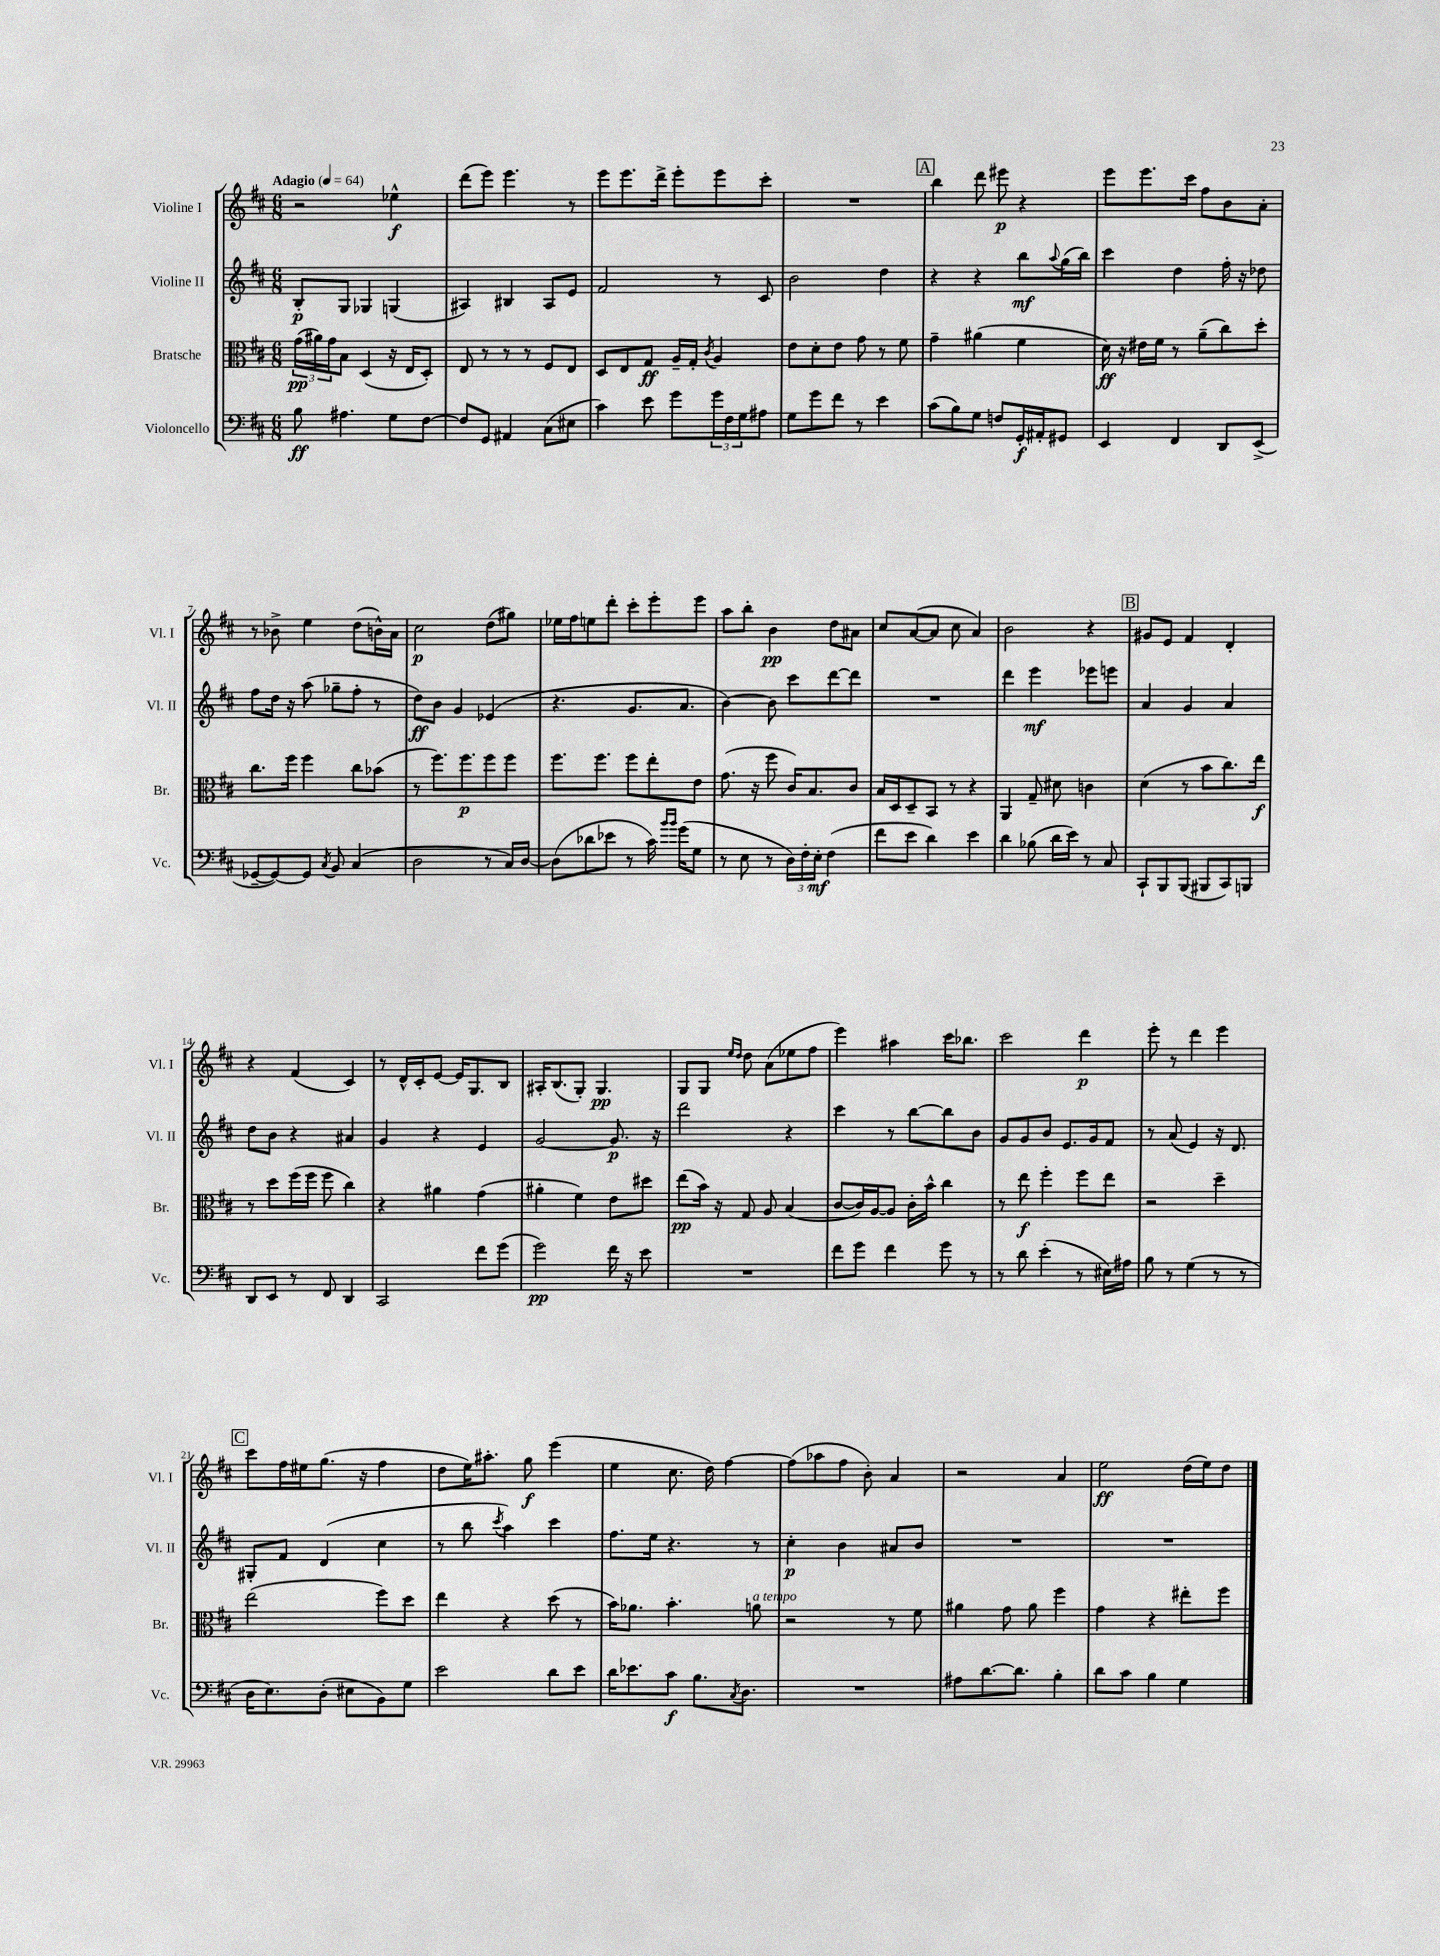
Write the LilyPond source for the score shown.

<<
\new StaffGroup <<
\new Staff = "s0" \with { instrumentName = "Violine I" shortInstrumentName = "Vl. I" } {
    \clef treble \key d \major \numericTimeSignature \time 6/8 \tempo "Adagio" 4 = 64
    r2 ees''4-^\f |
    d'''8( e'''8) e'''4. r8 |
    e'''8 e'''8. d'''16-> e'''8-. e'''8 cis'''8-. |
    R2. |
    \mark \markup { \box "A" } b''4 d'''8 eis'''8\p r4 |
    e'''8 e'''8. cis'''16 fis''8 b'8 a'8-. |
    r8 bes'8-> e''4 d''8( b'16-^) a'16 |
    cis''2\p d''8( gis''8) |
    ees''16 fis''16 e''8 d'''8-. cis'''8-. e'''8-. e'''8 |
    a''8 b''8-. b'4\pp d''8 ais'8 |
    cis''8 a'8~( a'8 cis''8 a'4) |
    b'2 r4 |
    \mark \markup { \box "B" } gis'8 e'8 fis'4 d'4-. |
    r4 fis'4( cis'4) |
    r8 d'16-^ cis'16-. e'8~ e'16 g8. b8 |
    ais16-. b8.( g8-.) g4.\pp |
    g8 g8 \grace { e''16 d''16 } d''8 a'8( ees''8 fis''8 |
    e'''4) ais''4 cis'''16 bes''8. |
    cis'''2 d'''4\p |
    e'''8-. r8 d'''4 e'''4 |
    \mark \markup { \box "C" } cis'''8 fis''16 eis''16 g''8.( r16 fis''4 |
    d''8 e''16) ais''8.-. g''8\f e'''4( |
    e''4 cis''8. d''16) fis''4~ |
    fis''8( aes''8 fis''8 b'8-.) a'4 |
    r2 a'4 |
    e''2\ff d''16( e''16) d''8 \bar "|." |
}
\new Staff = "s1" \with { instrumentName = "Violine II" shortInstrumentName = "Vl. II" } {
    \clef treble \key d \major \numericTimeSignature \time 6/8
    b8-.\p g8 ges4 g4( |
    ais4) bis4 ais8 e'8 |
    fis'2 r8 cis'8 |
    b'2 d''4 |
    \mark \markup { \box "A" } r4 r4 b''8\mf \appoggiatura { a''8 } g''16( b''16) |
    cis'''4 d''4 fis''16-. r16 des''8 |
    fis''8 d''16 r16 a''8( ges''8-- fis''8-. r8 |
    d''8\ff) b'8 g'4 ees'4( |
    r4. g'8. a'8. |
    b'4~) b'8 cis'''8 d'''8~ d'''8 |
    R2. |
    d'''4 e'''4\mf ees'''8 e'''8 |
    \mark \markup { \box "B" } a'4 g'4 a'4 |
    d''8 b'8 r4 ais'4 |
    g'4 r4 e'4 |
    g'2~ g'8.\p r16 |
    d'''2 r4 |
    cis'''4 r8 b''8~ b''8 b'8 |
    g'8 g'8 b'8 e'8. g'16 fis'8 |
    r8 a'8( e'4) r16 d'8. |
    \mark \markup { \box "C" } gis8-. fis'8 d'4( cis''4 |
    r8 b''8 \acciaccatura { cis'''8 } a''4) cis'''4 |
    fis''8. e''16 r4. r8 |
    cis''4-.\p b'4 ais'8 b'8 |
    R2. |
    R2. \bar "|." |
}
\new Staff = "s2" \with { instrumentName = "Bratsche" shortInstrumentName = "Br." } {
    \clef alto \key d \major \numericTimeSignature \time 6/8
    \tuplet 3/2 { g'16\pp( ais'16) g'16 } b8 d4( r16 e16 d8-.) |
    e8 r8 r8 r8 fis8 e8 |
    d8 e8 g8\ff a16-- g16-. \acciaccatura { cis'8 } a4 |
    e'8 d'8-. e'8 g'8 r8 fis'8 |
    \mark \markup { \box "A" } g'4-- ais'4( fis'4 |
    d'16\ff) r16 eis'16 fis'16 r8 a'8--( cis''8) d''8-. |
    cis''8. fis''16 fis''4 cis''8 bes'8( |
    r8 fis''8.) fis''8.\p fis''8 fis''8 |
    fis''8. fis''8. fis''8 e''8-. e'8 |
    g'8.( r16 fis''8 cis'16) b8. cis'8 |
    b16 d16 d8-- b,8 r8 r4 |
    a,4 g8-- dis'8 c'4 |
    \mark \markup { \box "B" } d'4( r8 b'8 cis''8.) e''16\f |
    r8 d''8 fis''16( fis''16 fis''8 cis''4) |
    r4 ais'4 g'4( |
    ais'4-. fis'4) e'8 dis''8 |
    e''8\pp( b'16) r16 g8 a8 b4( |
    cis'8~ cis'16) a16~ a8 cis'16-. b'16-^ cis''4 |
    r8 e''8\f fis''4-. fis''8 e''8 |
    r2 d''4-- |
    \mark \markup { \box "C" } e''2( fis''8) d''8 |
    e''4 r4 d''8( r8 |
    b'16) aes'8. b'4.-. a'8^\markup { \italic "a tempo" } |
    r2 r8 fis'8 |
    ais'4 g'8 ais'8 fis''4 |
    g'4 r4 eis''8-. fis''8 \bar "|." |
}
\new Staff = "s3" \with { instrumentName = "Violoncello" shortInstrumentName = "Vc." } {
    \clef bass \key d \major \numericTimeSignature \time 6/8
    b8\ff ais4. g8 fis8~ |
    fis8 g,8 ais,4 cis8( eis8 |
    cis'4) e'8 g'8 \tuplet 3/2 { g'16 fis16 g16 } ais8 |
    g8 g'8 fis'8 r8 e'4 |
    \mark \markup { \box "A" } cis'8( b8) g8 f8 g,16-.\f ais,16-. gis,8 |
    e,4 fis,4 d,8 e,8->( |
    ges,8~-- ges,8~) ges,8 \acciaccatura { cis8 } b,8 cis4( |
    d2 r8 cis16) d16~ |
    d8( des'8 ees'8 r8 cis'16) \grace { b'16 b'16 } g'16( g8 |
    r8 e8 r8 \tuplet 3/2 { d16) fis16-. e16-.\mf } fis4( |
    fis'8 e'8 d'4) e'4 |
    d'4 bes8( d'16 e'16) r8 cis8 |
    \mark \markup { \box "B" } cis,8-! b,,8 b,,8( bis,,8 cis,8) b,,8 |
    d,8 e,8 r8 fis,8 d,4 |
    cis,2 fis'8 g'8( |
    g'2\pp) fis'16 r16 e'8 |
    R2. |
    fis'8 g'8 fis'4 g'8 r8 |
    r8 d'8 e'4-.( r8 eis16) ais16 |
    b8 r8 g4( r8 r8 |
    \mark \markup { \box "C" } d16 e8.) d8-.( eis8 b,8) g8 |
    e'2 d'8 e'8 |
    d'16 ees'8. cis'8\f b8. \acciaccatura { cis8 } d8. |
    R2. |
    ais8 d'8.~ d'8. b4-. |
    d'8 cis'8 b4 g4 \bar "|." |
}
>>
>>
